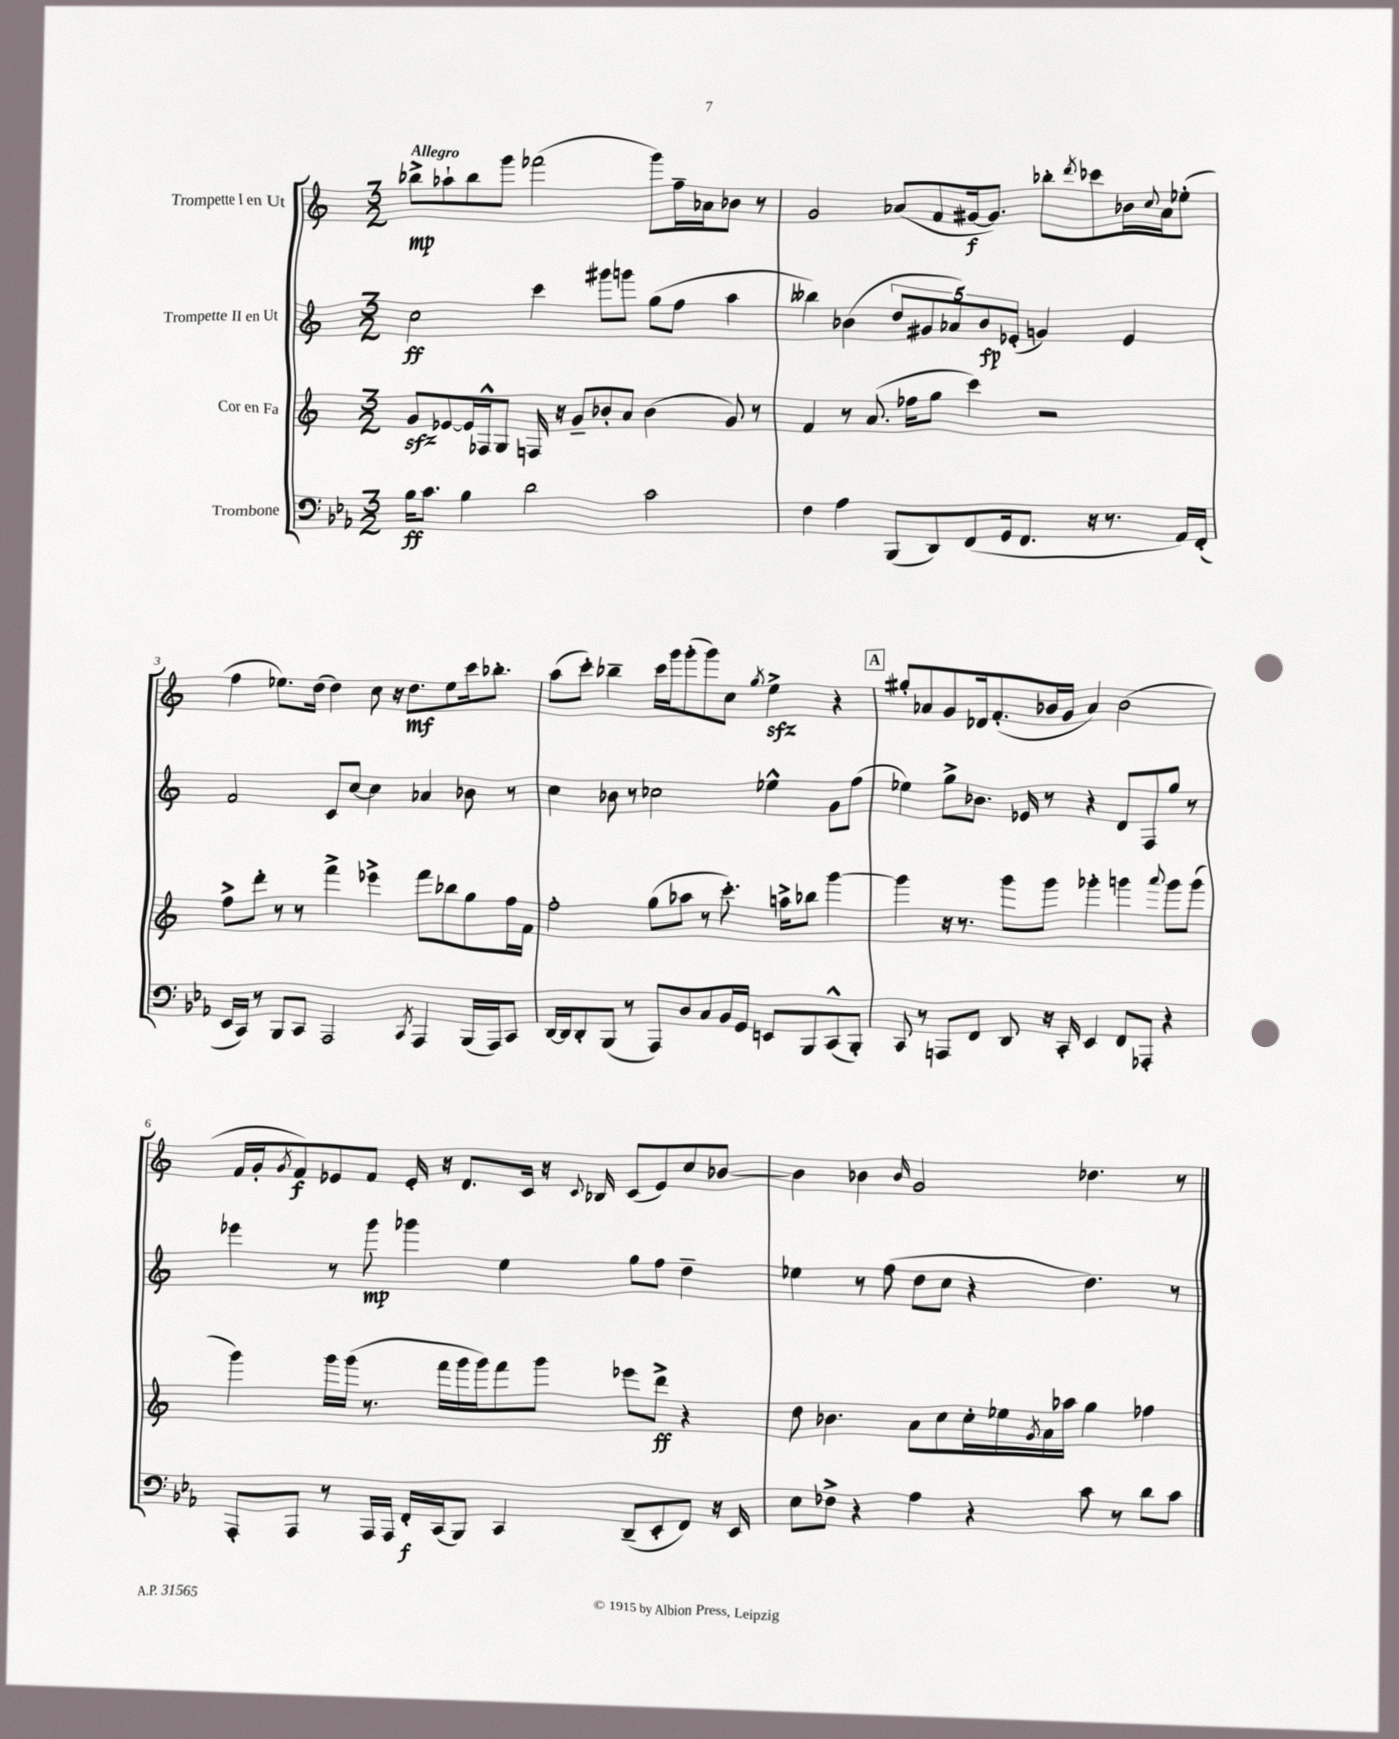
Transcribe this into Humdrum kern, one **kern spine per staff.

**kern	**dynam	**kern	**dynam	**kern	**dynam	**kern	**dynam
*part4	*part4	*part3	*part3	*part2	*part2	*part1	*part1
*staff4	*staff4	*staff3	*staff3	*staff2	*staff2	*staff1	*staff1
*I"Trombone	*	*I"Cor en Fa	*	*I"Trompette II en Ut	*	*I"Trompette I en Ut	*
*clefF4	*	*clefG2	*	*clefG2	*	*clefG2	*
*k[b-e-a-]	*	*k[]	*	*k[]	*	*k[]	*
*M3/2	*	*M3/2	*	*M3/2	*	*M3/2	*
=1	=1	=1	=1	=1	=1	=1	=1
!	!	!	!	!	!	!LO:TX:a:B:t=Allegro	!
16B-\KL	ff	8gzz/L	.	2cc\	ff	8bb-X^\L	mp
8.c\J	.	.	.	.	.	.	.
.	.	[8e-X/	.	.	.	8aa-X`\	.
4B-\	.	16e-/L]	.	.	.	8bb-\	.
.	.	16F-X^^/J	.	.	.	.	.
.	.	8G/J	.	.	.	8ggg\J	.
2d\	.	16Fn/	.	4ccc\	.	(2fff-X\	.
.	.	16r	.	.	.	.	.
.	.	8g~/L	.	.	.	.	.
.	.	8b-X'/	.	8ggg#X\L	.	.	.
.	.	8a/J	.	8gggn\J	.	.	.
2c\	.	(4b-\	.	(8gg\L	.	8ggg\L)	.
.	.	.	.	8ff\J	.	16ff~\L	.
.	.	.	.	.	.	16a-X\J	.
.	.	8g/)	.	4aa\	.	8b-X\J	.
.	.	8r	.	.	.	8r	.
=2	=2	=2	=2	=2	=2	=2	=2
4F\	.	4f/	.	4bb--X\)	.	2g/	.
4A-\	.	8r	.	(4b-X\	.	.	.
.	.	(8.a/	.	.	.	.	.
(8BBB-/L	.	.	.	10dd/L	.	(8a-X/L	.
.	.	16ff-X\KL	.	.	.	.	.
.	.	.	.	10g#X/	.	.	.
8DD/)	.	8gg\J	.	.	.	8f/	.
.	.	.	.	10a-X/)	.	.	.
(8FF/	.	4ccc\)	.	.	.	[16g#X/k	f
.	.	.	.	10b-/	fp	.	.
.	.	.	.	.	.	8.g#/J])	.
16GG/k	.	.	.	.	.	.	.
.	.	.	.	(10e-X'/J	.	.	.
8.FF/J	.	.	.	.	.	.	.
.	.	2r	.	4gn/)	.	8bb-X'\L	.
.	.	.	.	.	.	8qddd/	.
16r	.	.	.	.	.	8ccc-X\	.
8.r	.	.	.	.	.	.	.
.	.	.	.	4e-/	.	16b-X\L	.
.	.	.	.	.	.	8qqcc/	.
.	.	.	.	.	.	16a-\J	.
16AA-/LL)	.	.	.	.	.	(8ee-X'\J	.
(16FF'/JJ	.	.	.	.	.	.	.
!!LO:LB:g=z
=3	=3	=3	=3	=3	=3	=3	=3
16EE-/LL	.	8ff^\L	.	2f/	.	4ff\	.
16CC/JJ)	.	.	.	.	.	.	.
8r	.	8ddd'\J	.	.	.	.	.
8BBB-/L	.	8r	.	.	.	8.ee-X\L)	.
8CC/J	.	8r	.	.	.	.	.
.	.	.	.	.	.	(16dd\Jk	.
2AAA-/	.	4fff^\	.	8c/L	.	4dd\)	.
.	.	.	.	[8cc/J	.	.	.
.	.	4eee-X^\	.	4cc\]	.	8cc\	.
.	.	.	.	.	.	16r	.
.	.	.	.	.	.	8.dd\L	mf
8qCC/	.	.	.	.	.	.	.
4AAA-/	.	8fff\L	.	4a-X/	.	.	.
.	.	8bb-X\	.	.	.	8ee-\	.
(16BBB-/LL	.	8gg\	.	8b-X\	.	16ccc\k	.
16AAA-/J)	.	.	.	.	.	8.bb-X'\J	.
8CC/J	.	16ff\L	.	8r	.	.	.
.	.	16f\JJ	.	.	.	.	.
=4	=4	=4	=4	=4	=4	=4	=4
[16DD/LL	.	2ff'\	.	4cc\	.	(8aa\L	.
16DD/J]	.	.	.	.	.	.	.
8DD'/	.	.	.	.	.	8ccc'\J)	.
(8BBB-/J	.	.	.	8b-X\	.	4bb-X~\	.
8r	.	.	.	8r	.	.	.
8AAA-/L)	.	(8gg\L	.	2cc-X\	.	16ccc\LL	.
.	.	.	.	.	.	16ggg\J	.
8D/	.	8aa-X\J	.	.	.	(8ggg'\	.
8C/	.	8r	.	.	.	8ggg\)	.
16BB-/L	.	8.ccc'\)	.	.	.	8cc\J	.
16GG/JJ	.	.	.	.	.	.	.
.	.	.	.	.	.	8qgg/	.
8EEn/L	.	.	.	4ee-X^^\	.	4eezz^\	.
.	.	16aan^\KL	.	.	.	.	.
8BBB-/	.	8bb-X\J	.	.	.	.	.
(8CC^^/	.	[4ggg\	.	8g\L	.	4r	.
8BBB-'/J)	.	.	.	(8ff\J	.	.	.
!!LO:REH:place=s1:t=A
=5	=5	=5	=5	=5	=5	=5	=5
8CC/	.	4ggg\]	.	4ee-X\)	.	8gg#X'/L	.
8r	.	.	.	.	.	8a-X/	.
8AAAn/L	.	16r	.	8gg^\L	.	8g/	.
.	.	8.r	.	.	.	.	.
8FF/J	.	.	.	8.b-X\J	.	16d-X/k	.
.	.	.	.	.	.	(8.f'/	.
8DD/	.	8ggg\L	.	.	.	.	.
.	.	.	.	16e-X/	.	.	.
16r	.	8ggg\J	.	8r	.	16b-X/L	.
16CC'/	.	.	.	.	.	16g/JJ	.
4EE-/	.	4ggg-X'\	.	4r	.	4a-/)	.
8FF/L	.	4gggn\	.	8d/L	.	(2b-\	.
8AAA-X'/J	.	.	.	8F/	.	.	.
.	.	8qqaaa/	.	.	.	.	.
4r	.	8ggg\L	.	8gg/J	.	.	.
.	.	(8ggg\J	.	8r	.	.	.
!!LO:LB:g=z
=6	=6	=6	=6	=6	=6	=6	=6
8AAA-'/L	.	4ggg\)	.	4eee-X\	.	16f/LL	.
.	.	.	.	.	.	16g'/J	.
.	.	.	.	.	.	8qg/	.
8AAA-/J	.	.	.	.	.	8f/)	f
8r	.	16ggg\LL	.	8r	.	8e-X/	.
.	.	(16ggg\JJ	.	.	.	.	.
16AAA-/LL	.	8.r	.	8ggg\	mp	8f/J	.
16AAA-/JJ	.	.	.	.	.	.	.
16FF'/LL	f	.	.	4ggg-X\	.	16e-'/	.
(16CC/J	.	16fff\LL	.	.	.	16r	.
8BBB-/J)	.	16ggg\	.	.	.	8.d/L	.
.	.	16ggg\J)	.	.	.	.	.
4CC/	.	8fff\	.	4ee\	.	.	.
.	.	.	.	.	.	16c/Jk	.
.	.	8ggg\J	.	.	.	16r	.
.	.	.	.	.	.	8qqc/	.
.	.	.	.	.	.	16B-X/	.
(8DD~/L	.	8eee-X\L	.	8gg\L	.	(8c/L	.
8EE-'/	.	8ddd^\J	ff	8ff\J	.	8e-/)	.
8FF/J)	.	4r	.	4dd~\	.	8cc/	.
16r	.	.	.	.	.	[8b-X/J	.
16EE-/	.	.	.	.	.	.	.
=7	=7	=7	=7	=7	=7	=7	=7
8E-\L	.	8dd\	.	4ee-X\	.	4b-\]	.
8F-X^\J	.	4.b-X\	.	.	.	.	.
4r	.	.	.	8r	.	4b-X\	.
.	.	.	.	(8ff\	.	.	.
.	.	.	.	.	.	16qqb-/	.
4A-\	.	8a\L	.	8dd\L	.	2g/	.
.	.	8cc\	.	8cc\J	.	.	.
4r	.	16cc'\L	.	4r	.	.	.
.	.	16ee-X\	.	.	.	.	.
.	.	8qg/	.	.	.	.	.
.	.	16a\	.	.	.	.	.
.	.	16aa-X\JJ	.	.	.	.	.
8c\	.	4gg\	.	4.dd\)	.	4.dd-X\	.
8r	.	.	.	.	.	.	.
8d\L	.	4ff-X\	.	.	.	.	.
8c\J	.	.	.	8r	.	8r	.
==	==	==	==	==	==	==	==
*-	*-	*-	*-	*-	*-	*-	*-
